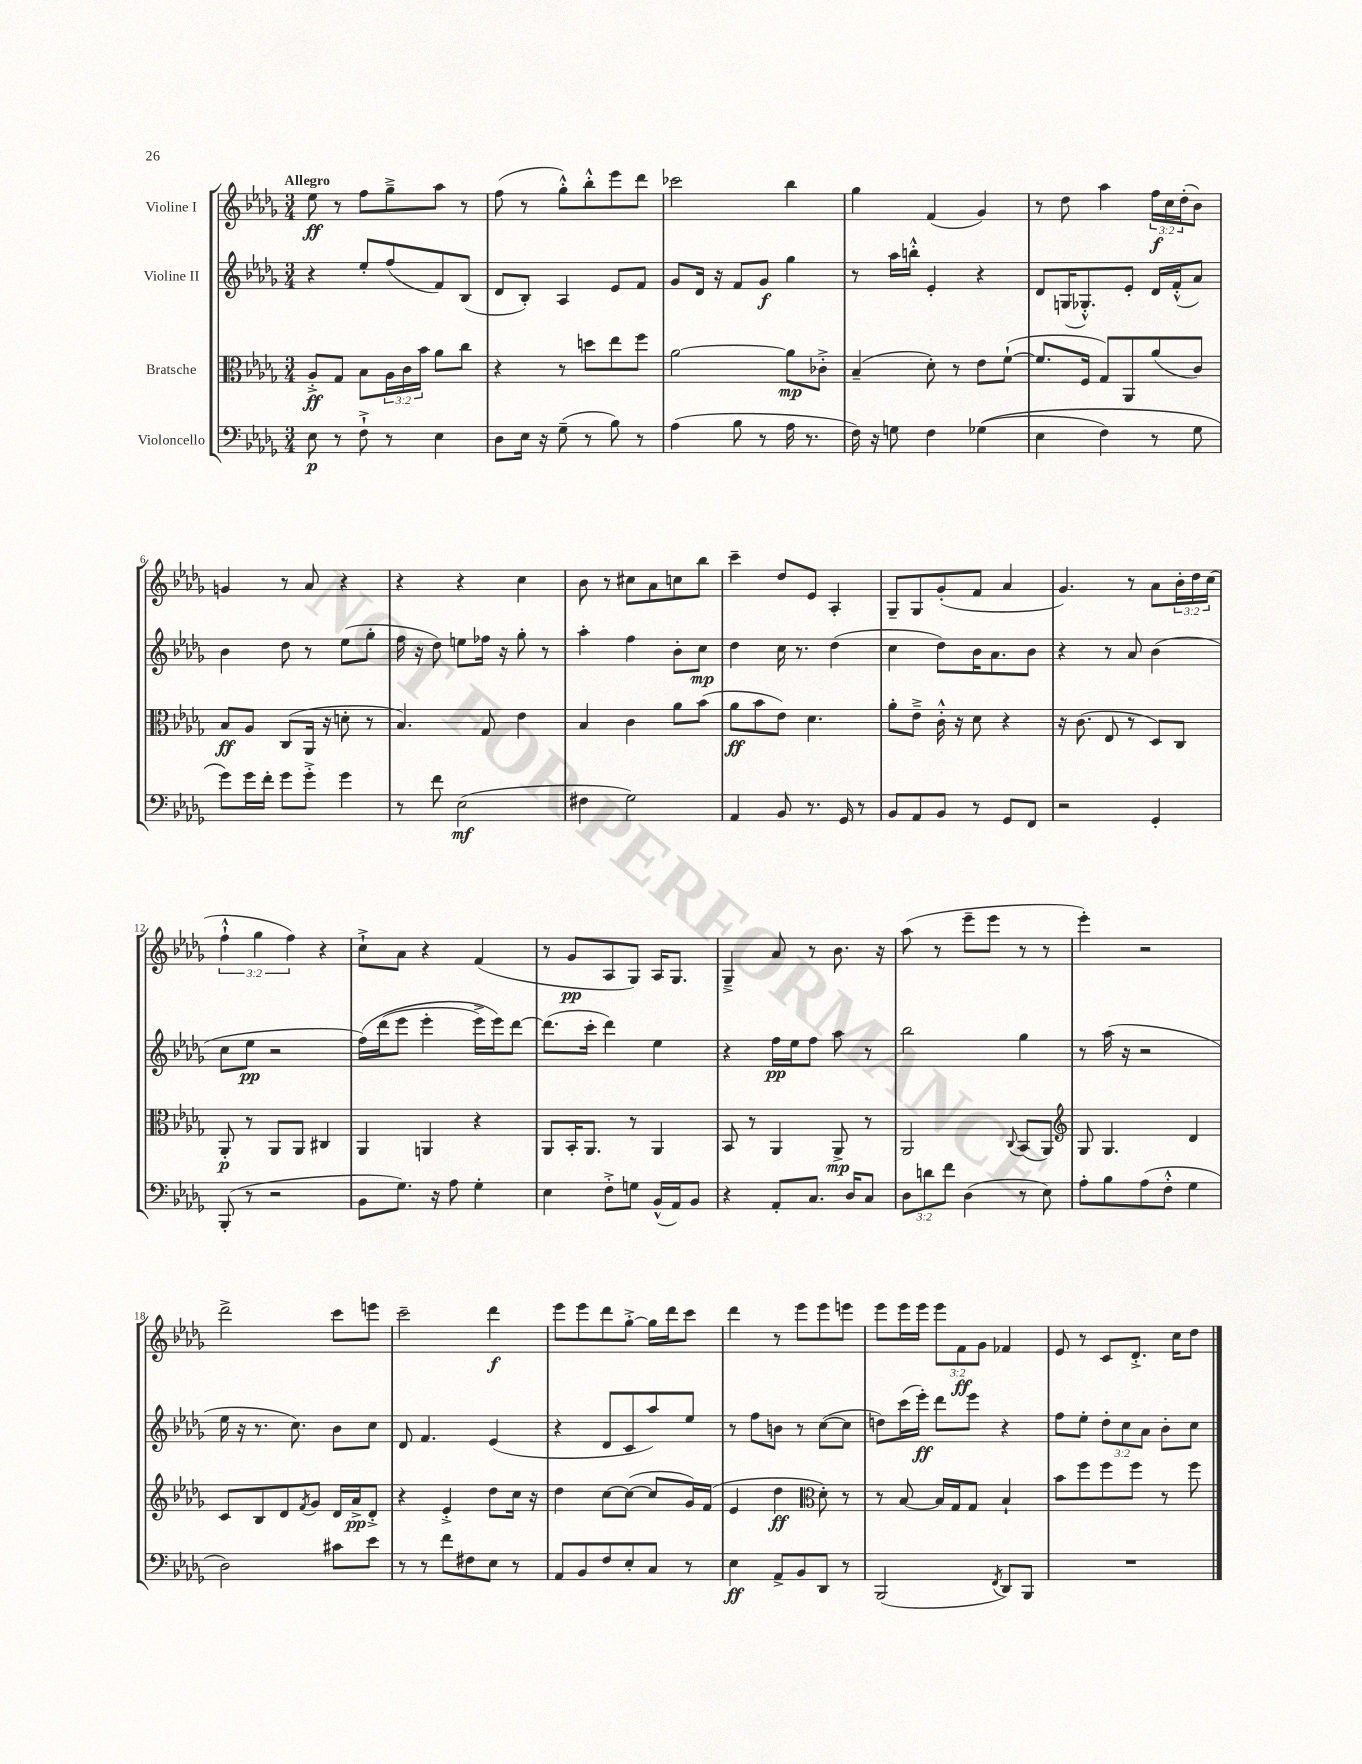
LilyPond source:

<<
\new StaffGroup <<
\new Staff = "s0" \with { instrumentName = "Violine I" } {
    \clef treble \key des \major \numericTimeSignature \time 3/4 \override Staff.TupletNumber.text = #tuplet-number::calc-fraction-text \tempo "Allegro"
    ees''8\ff r8 f''8 ges''8---> aes''8 r8 |
    f''8( r8 ges''8-.-^) bes''8-.-^ ees'''8 des'''8 |
    ces'''2 bes''4 |
    ges''4 f'4( ges'4) |
    r8 des''8 aes''4 \tuplet 3/2 { f''16\f c''16 des''16-.( } bes'8) |
    g'4 r8 aes'8 r4 |
    r4 r4 c''4 |
    bes'8 r8 cis''8 aes'8 c''8 bes''8 |
    c'''4-- des''8 ees'8 aes4-. |
    ges8-- ges8 ges'8-.( f'8 aes'4 |
    ges'4.) r8 aes'8 \tuplet 3/2 { bes'16-. des''16 c''16( } |
    \tuplet 3/2 { f''4-!-^ ges''4 f''4) } r4 |
    c''8-!-> aes'8 r4 f'4( |
    r8 ges'8\pp aes8 ges8) aes16 ges8. |
    ges4---> aes'8 r8 bes'8. r16 |
    aes''8( r8 ees'''8-- ees'''8 r8 r8 |
    ees'''4-.) r2 |
    des'''2-> c'''8 e'''8 |
    c'''2-- des'''4\f |
    ees'''8 ees'''8 des'''8 ges''8~-.-> ges''16 des'''16 c'''8 |
    des'''4 r8 ees'''8 ees'''8 e'''8 |
    ees'''8 ees'''16 ees'''16 \tuplet 3/2 { ees'''8 f'8\ff ges'8 } fes'4 |
    ees'8 r8 c'8 des'8.-.-> c''16 des''8 \bar "|." |
}
\new Staff = "s1" \with { instrumentName = "Violine II" } {
    \clef treble \key des \major \numericTimeSignature \time 3/4 \override Staff.TupletNumber.text = #tuplet-number::calc-fraction-text
    r4 ees''8-. f''8( f'8) bes8( |
    des'8 bes8-.) aes4 ees'8 f'8 |
    ges'8 des'16 r16 f'8 ges'8\f ges''4 |
    r8 aes''16 b''16-.-^ ees'4-. r4 |
    des'8 g16( ges8.-.-^) ees'8-. des'16 f'16-.-^( aes'8) |
    bes'4 des''8 r8 ees''8( ges''8-. |
    f''16 r16 des''8) e''8 fes''16 r16 ges''8-. r8 |
    aes''4-. f''4 bes'8-. c''8\mp |
    des''4 c''16 r8. des''4( |
    c''4 des''8) bes'16 aes'8. bes'8 |
    r4 r8 aes'8 bes'4( |
    c''8 ees''8\pp r2 |
    f''16)\( des'''16( ees'''8 ees'''4-. ees'''16->) ees'''16\) des'''8~ |
    des'''8.( c'''16-. des'''4) ees''4 |
    r4 f''16\pp ees''16 f''8 aes''8 r8 |
    bes''2 ges''4 |
    r8 aes''16( r16 r2 |
    ees''16 r16 r8. c''8.) bes'8 c''8 |
    des'8 f'4. ees'4( |
    r4 des'8 c'8 aes''8) ees''8 |
    r8 f''8 b'8 r8 c''8~( c''8 |
    d''8) c'''16( ees'''16-.\ff) des'''8 ees'''8 r4 |
    f''8 ees''8-. \tuplet 3/2 { des''8-. c''8 aes'8 } bes'8-. c''8 \bar "|." |
}
\new Staff = "s2" \with { instrumentName = "Bratsche" } {
    \clef alto \key des \major \numericTimeSignature \time 3/4 \override Staff.TupletNumber.text = #tuplet-number::calc-fraction-text
    aes8-.->\ff ges8 bes8 \tuplet 3/2 { aes16 c'16 bes'16 } aes'8 c''8 |
    r4 r8 d''8 ees''8 f''8 |
    aes'2~ aes'8\mp ces'8-.-> |
    bes4--( des'8-.) r8 ees'8 f'8~-!( |
    f'8. f16 ges8) aes,8 aes'8( c'8) |
    bes8\ff aes8 c8( aes,16 r16 d'8-. r8 |
    bes4.) ges8 ees'4 |
    bes4 c'4 aes'8 bes'8( |
    aes'8\ff bes'8 ees'8) des'4. |
    aes'8-. ees'8---> c'16-.-^ r16 des'8 r4 |
    r16 c'8.( ees8 r8 des8) c8 |
    aes,8-.\p r8 aes,8 aes,8 cis4 |
    aes,4 a,4 r4 |
    aes,8 bes,16-. aes,8. r8 aes,4 |
    bes,8 r8 aes,4 aes,8->\mp r8 |
    aes,2 \appoggiatura { c8 } bes,8( aes,8) |
    \clef treble ges8 ges4. des'4 |
    c'8 bes8 des'8 \acciaccatura { f'8 } ges'8 des'16 aes'16->\pp des'8-.-> |
    r4 ees'4-.-> des''8 c''16 r16 |
    des''4 c''8~ c''8~( c''8 ges'16) f'16( |
    ees'4 des''4\ff \clef alto des'8-.) r8 |
    r8 bes8~ bes16 ges16 ges8 bes4-! |
    bes'8 f''8 f''8 f''8 r8 f''8 \bar "|." |
}
\new Staff = "s3" \with { instrumentName = "Violoncello" } {
    \clef bass \key des \major \numericTimeSignature \time 3/4 \override Staff.TupletNumber.text = #tuplet-number::calc-fraction-text
    ees8\p r8 f8-!-> r8 ees4 |
    des8 ees16 r16 ges8--( r8 bes8) r8 |
    aes4( bes8 r8 aes16 r8. |
    f16) r16 g8 f4 ges4(\( |
    ees4 f4) r8 ges8 |
    ges'8\) ges'16 f'16-. ges'8 ges'8-.-> ges'4 |
    r8 f'8 ees2\mf( |
    fis4 ges2) |
    aes,4 bes,8 r8. ges,16 r8 |
    bes,8 aes,8 bes,8 r8 ges,8 f,8 |
    r2 ges,4-. |
    bes,,8-.( r8 r2 |
    bes,8 ges8.) r16 aes8 ges4-. |
    ees4 f8-.-> g8 bes,16-^( aes,16) bes,8 |
    r4 aes,8-. c8. des16 c8 |
    \tuplet 3/2 { des8 d'8 f'8 } des4( r8 ees8) |
    aes8-. bes8 aes8( f8-.-^ ges4 |
    des2) cis'8 ees'8 |
    r8 r8 f'8 fis8 ees8 r8 |
    aes,8 bes,8 f8 ees8-. c8 r8 |
    ees4\ff aes,8-> bes,8 des,8 r8 |
    bes,,2( \acciaccatura { f,8 } des,8) bes,,8 |
    R2. \bar "|." |
}
>>
>>
